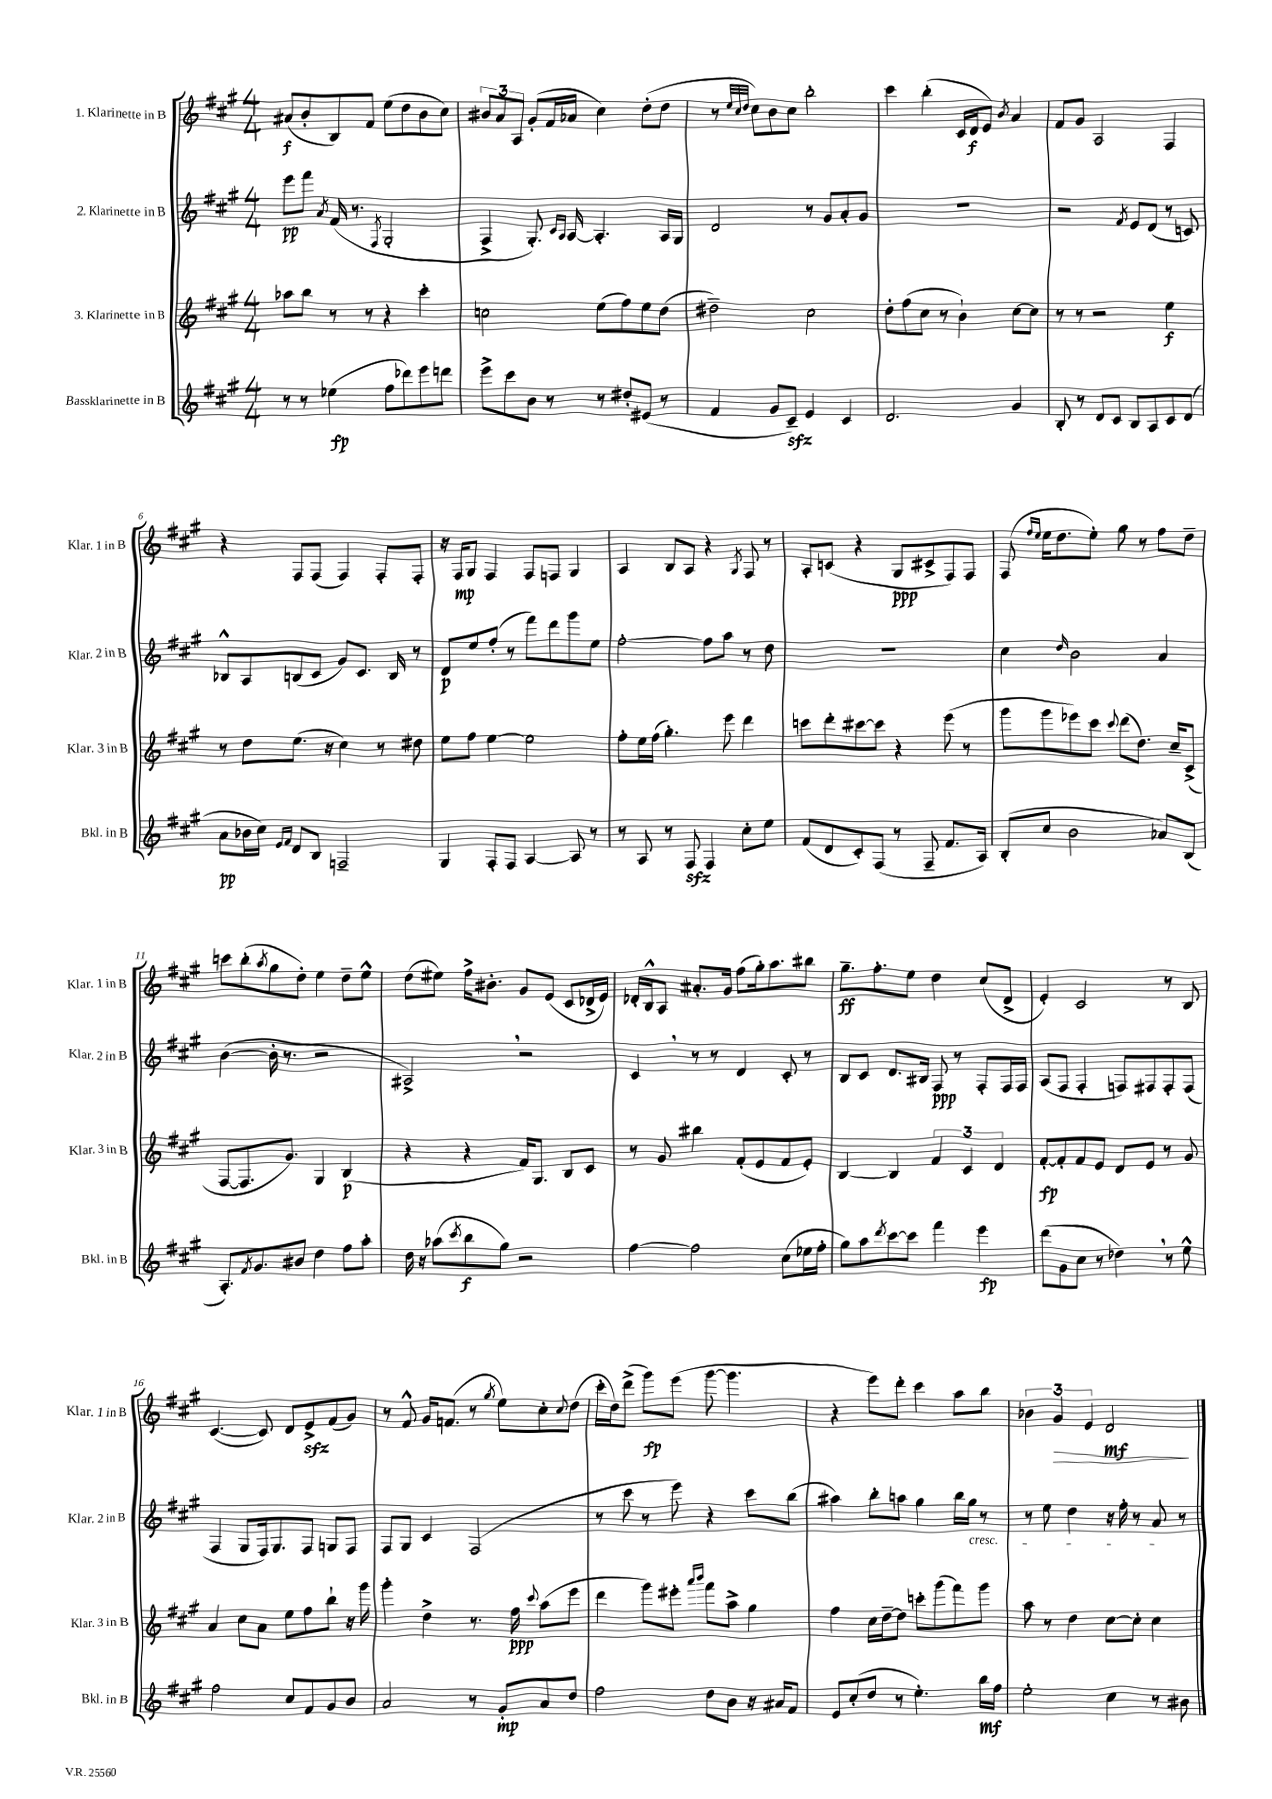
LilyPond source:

<<
\new StaffGroup <<
\new Staff = "s0" \with { instrumentName = "1. Klarinette in B" shortInstrumentName = "Klar. 1 in B" } {
    \clef treble \key a \major \numericTimeSignature \time 4/4
    ais'8\f( b'8-. b8) fis'8 e''8( d''8 b'8 cis''8) |
    \tuplet 3/2 { bis'8 a'8 a8 } gis'8-.( fis'16 aes'16 cis''4) d''8-.( d''8 |
    r8 \grace { e''32 cis''32 d''32 } cis''8) b'8 cis''8 b''2-. |
    cis'''4 b''4-.( cis'16 d'16\f e'8) \acciaccatura { b'8 } a'4 |
    fis'8 gis'8 a2 fis4 |
    r4 fis8 fis8( fis4) fis8-. fis8-. |
    r16 fis16\mp gis8 fis4 fis8 f8 gis4 |
    a4 b8 a8 r4 \acciaccatura { gis8 } fis8 r8 |
    a8-. c'8( r4 gis8\ppp cis'8-> fis8) fis8 |
    fis8( \grace { fis''16 e''16 } e''16 d''8. e''8-.) gis''8 r8 fis''8 d''8-- |
    c'''8 b''8-.( \acciaccatura { a''8 } gis''8 d''8-.) e''4 d''8-- e''8-^ |
    d''8( eis''8) fis''16-> bis'8.-. gis'8 e'8( cis'8 des'16-> e'16) |
    des'16-. b16-^ a8 ais'8.-. gis'16 fis''8( gis''16-.) a''8. bis''8 |
    gis''8.--\ff fis''8.-. e''8 d''4 cis''8( d'8-> |
    e'4-.) cis'2 r8 b8 |
    cis'4.~( cis'8) d'8 e'8->\sfz fis'8( gis'8) |
    r8 fis'8-^ gis'16 f'8.( r8 \acciaccatura { gis''8 } e''8) cis''8-. \appoggiatura { cis''8 } d''8( |
    cis'''16-. d''16) d'''8->( gis'''8\fp) e'''8( gis'''8~ gis'''4. |
    r4 e'''8) d'''8-. cis'''4 a''8 b''8 |
    \tuplet 3/2 { bes'4 gis'4\> e'4 } d'2\mf\! \bar "|." |
}
\new Staff = "s1" \with { instrumentName = "2. Klarinette in B" shortInstrumentName = "Klar. 2 in B" } {
    \clef treble \key a \major \numericTimeSignature \time 4/4
    e'''8\pp fis'''8 \acciaccatura { a'8 } fis'16( r8. \acciaccatura { fis8 } gis2-. |
    fis4-> gis8.-.) \grace { cis'16 a16 } a16~ a4.-. a16 gis16 |
    d'2 r8 gis'8 a'8-. gis'8 |
    R1 |
    r2 \acciaccatura { fis'8 } e'8 d'8( r8 c'8) |
    bes8-^ a8 b8( cis'8 gis'8) cis'8. b16 r8 |
    d'8\p e''8 fis''8-.( r8 fis'''8) d'''8 gis'''8 e''8 |
    fis''2~-. fis''8 a''8 r8 d''8 |
    R1 |
    cis''4 \grace { d''16 } b'2 a'4 |
    b'4~( b'16-. r8. r2 |
    ais2->) \breathe r2 |
    cis'4 \breathe r8 r8 d'4 cis'8-. r8 |
    b8 cis'8 d'8. bis16 fis8\ppp r8 fis8-. fis16 fis16 |
    a8( fis8 fis4-. f8) fis8 fis8-. fis8( |
    fis4 gis8 fis16) gis8. fis8 g8 fis8 |
    fis8 gis8 cis'4 fis2( |
    r8 cis'''8 r8 e'''8) r4 cis'''8 b''8( |
    ais''4) b''8-. a''8 gis''4 b''16 gis''16\cresc r8 |
    r8 e''8 d''4 r16 fis''16-. r8 a'8\! r8 \bar "|." |
}
\new Staff = "s2" \with { instrumentName = "3. Klarinette in B" shortInstrumentName = "Klar. 3 in B" } {
    \clef treble \key a \major \numericTimeSignature \time 4/4
    aes''8 b''8 r8 r8 r4 cis'''4-. |
    c''2 e''8( fis''8) e''8 d''8( |
    dis''2--) cis''2 |
    d''8-. fis''8( cis''8 r8 b'4-!) cis''8~ cis''8 |
    r8 r8 r2 e''4\f |
    r8 d''8 e''8.( r16 cis''4) r8 dis''8 |
    e''8 fis''8 e''4~ e''2 |
    fis''8-. e''16 fis''16( gis''4.-.) e'''8 d'''4 |
    c'''8 d'''8-. cis'''8~ cis'''8 r4 e'''8( r8 |
    gis'''8 gis'''8 ees'''8) cis'''8 \appoggiatura { cis'''8 } d'''8( d''8.) cis''16-- cis'8->( |
    fis8~ fis8. gis'8.) gis4 b4\p( |
    r4 r4 fis'16) gis8. b8 cis'8 |
    r8 gis'8 bis''4 fis'8-.( e'8 fis'8 e'8-.) |
    b4~ b4 \tuplet 3/2 { fis'4 cis'4 d'4 } |
    fis'8~-.\fp fis'8-. fis'8 e'8 d'8 e'8 r8 gis'8 |
    a'4 cis''8 a'8 e''8 fis''8 b''8-! r16 gis'''16 |
    gis'''4-. d''4-> r8. fis''16\ppp \appoggiatura { cis'''8 } a''8( e'''8 |
    d'''4 gis'''8) eis'''8-. \grace { a'''16 b'''16 } fis'''8 a''8-> gis''4 |
    fis''4 cis''16 d''16~-- d''8 c'''8-. gis'''8( fis'''8) gis'''8 |
    a''8 r8 d''4 cis''8~ cis''8-. cis''4 \bar "|." |
}
\new Staff = "s3" \with { instrumentName = "Bassklarinette in B" shortInstrumentName = "Bkl. in B" } {
    \clef treble \key a \major \numericTimeSignature \time 4/4
    r8 r8 ees''4\fp( fis''8 des'''8) e'''8 d'''8 |
    e'''8-> cis'''8 b'8 r8 r8 dis''8-. eis'8( r8 |
    fis'4 gis'8 cis'8--\sfz) e'4 cis'4 |
    d'2. gis'4 |
    b8-. r8 d'8 cis'8 b8 a8 cis'8 d'8( |
    a'8\pp bes'16 cis''16) \grace { e'16 fis'16 } d'8 b8 f2-- |
    gis4 fis8-. fis8 a4~ a8 r8 |
    r8 a8 r8 fis8\sfz fis4 cis''8-. e''8 |
    fis'8( d'8 cis'8-.) fis8( r8 fis8-- fis'8. a16) |
    b8-.( cis''8 b'2 aes'8) b8( |
    a8.-.) \acciaccatura { fis'8 } gis'8. bis'8 d''4 fis''8 a''8-. |
    d''16 r16 aes''8( \acciaccatura { cis'''8 } b''8\f gis''8) r2 |
    fis''4~ fis''2 cis''8( ees''16 fis''16-. |
    gis''8) a''8 \acciaccatura { d'''8 } cis'''8~ cis'''8 fis'''4 e'''4\fp |
    d'''8( gis'8 cis''8 r8 des''4) \breathe r8 e''8-^ |
    fis''2 cis''8 fis'8 gis'8 b'8 |
    a'2 r8 gis'8-.\mp a'8 d''8 |
    fis''2 d''8 b'8 r16 ais'16 fis'8 |
    e'8 cis''8-.( d''8 r8 e''4.-.) b''16\mf fis''16 |
    e''2-. cis''4 r8 bis'8 \bar "|." |
}
>>
>>
